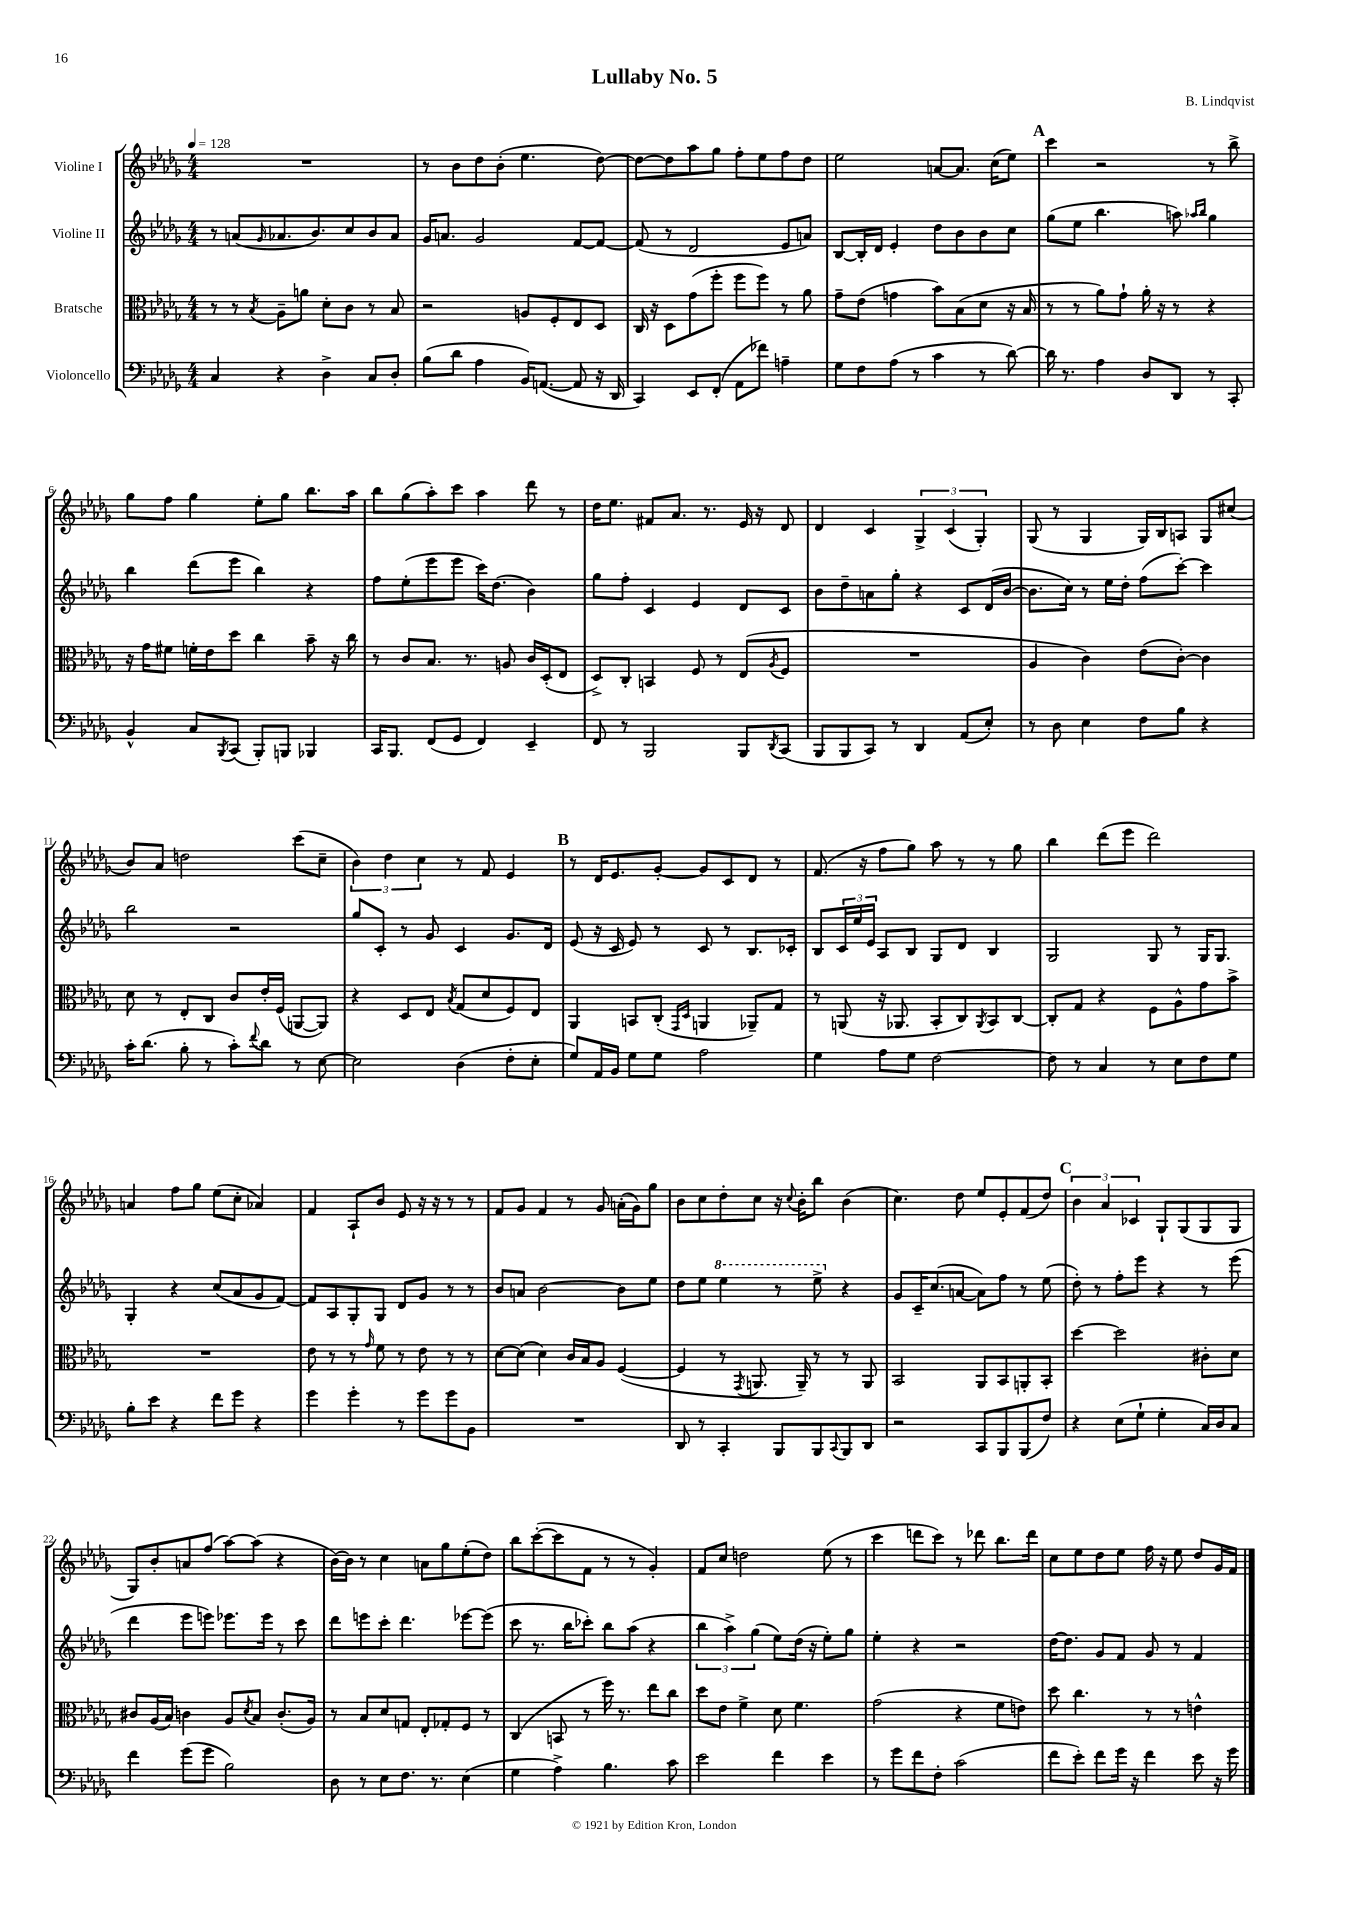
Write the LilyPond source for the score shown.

\header { title = "Lullaby No. 5" composer = "B. Lindqvist" }
<<
\new StaffGroup <<
\new Staff = "s0" \with { instrumentName = "Violine I" } {
    \clef treble \key des \major \numericTimeSignature \time 4/4 \tempo 4 = 128
    R1 |
    r8 bes'8 des''8 bes'8-.( ees''4. des''8~) |
    des''8~ des''8 aes''8 ges''8 f''8-. ees''8 f''8 des''8 |
    ees''2 a'8~ a'8. c''16( ees''8) |
    \mark \markup { \bold "A" } c'''4 r2 r8 bes''8-> |
    ges''8 f''8 ges''4 ees''8-. ges''8 bes''8. aes''16 |
    bes''8 ges''8( aes''8-.) c'''8 aes''4 des'''8 r8 |
    des''16 ees''8. fis'8 aes'8. r8. ees'16 r16 des'8 |
    des'4 c'4 \tuplet 3/2 { ges4-> c'4( ges4-.) } |
    ges8( r8 ges4 ges16) bes16 a8 ges8 cis''8( |
    bes'8) aes'8 d''2 c'''8( c''8-- |
    \tuplet 3/2 { bes'4) des''4 c''4 } r8 f'8 ees'4 |
    \mark \markup { \bold "B" } r8 des'16 ees'8. ges'8~-. ges'8 c'8 des'8 r8 |
    f'8.( r16 f''8 ges''8) aes''8 r8 r8 ges''8 |
    bes''4 des'''8( ees'''8 des'''2) |
    a'4 f''8 ges''8 ees''8( c''8-. aes'4) |
    f'4 aes8-! bes'8 ees'8 r16 r16 r8 r8 |
    f'8 ges'8 f'4 r8 ges'8 a'16-.( ges'16) ges''8 |
    bes'8 c''8 des''8-. c''8 r16 \appoggiatura { c''8 } bes'16-. bes''8 bes'4( |
    c''4.) des''8 ees''8 ees'8-. f'8( des''8) |
    \mark \markup { \bold "C" } \tuplet 3/2 { bes'4 aes'4 ces'4 } ges8-! ges8( ges8 ges8 |
    ges8) bes'8-. a'8 f''8( aes''8~) aes''8( r4 |
    bes'16~) bes'16 r8 c''4 a'8 ges''8 ees''8-.( des''8) |
    bes''8 c'''8~-.( c'''8 f'8 r8 r8 ges'4-.) |
    f'8 c''8 d''2 ees''8( r8 |
    c'''4 d'''8 c'''8) r8 des'''8 bes''8. des'''16 |
    c''8 ees''8 des''8 ees''8 f''16 r16 ees''8 des''8 ges'16 f'16 \bar "|." |
}
\new Staff = "s1" \with { instrumentName = "Violine II" } {
    \clef treble \key des \major \numericTimeSignature \time 4/4
    r8 a'8( \grace { ges'16 } aes'8. bes'8.) c''8 bes'8 aes'8 |
    ges'16 a'8. ges'2 f'8~ f'8~ |
    f'8( r8 des'2 ees'8 a'8) |
    bes8~ bes16-. des'16 ees'4-. des''8 bes'8 bes'8 c''8 |
    \mark \markup { \bold "A" } ges''8( ees''8 bes''4. a''8) \grace { aes''16 bes''16 } ges''4 |
    bes''4 des'''8( ees'''8 bes''4) r4 |
    f''8 ees''8-.( ees'''8 ees'''8 c'''16) des''8.( bes'4) |
    ges''8 f''8-. c'4 ees'4 des'8 c'8 |
    bes'8 des''8-- a'8 ges''8-. r4 c'8 des'16( bes'16~ |
    bes'8. c''16) r8 ees''16 des''16-. f''8( c'''8~-.) c'''4 |
    bes''2 r2 |
    ges''8 c'8-. r8 ges'8 c'4 ges'8. des'16 |
    \mark \markup { \bold "B" } ees'8( r16 c'16 ees'8) r8 c'8 r8 bes8. ces'16-. |
    bes8 \tuplet 3/2 { c'16 ees''16 ees'16 } aes8 bes8 ges8 des'8 bes4 |
    ges2 ges8 r8 ges16 ges8. |
    ges4-. r4 c''8( aes'8 ges'8 f'8~) |
    f'8 aes8 ges8-. ges8 des'8 ges'8 r8 r8 |
    bes'8 a'8 bes'2~ bes'8 ees''8 |
    des''8 ees''8 \ottava #1 ees'''4 r8 ees'''8-> \ottava #0 r4 |
    ges'8 c'16-- c''8.( a'8~ a'8) f''8 r8 ees''8( |
    \mark \markup { \bold "C" } des''8-.) r8 f''8-. ees'''8 r4 r8 ees'''8( |
    des'''4 ees'''8 e'''8) ees'''8. ees'''16 r8 c'''8 |
    des'''8 e'''8 c'''8-. des'''4. ees'''8~ ees'''8( |
    c'''8 r8. bes''16 ces'''8-.) bes''8 aes''8( r4 |
    \tuplet 3/2 { bes''4 aes''4->) ges''4( } ees''8) des''16( r16 ees''8-.) ges''8 |
    ees''4-. r4 r2 |
    des''16~ des''8. ges'8 f'8 ges'8 r8 f'4 \bar "|." |
}
\new Staff = "s2" \with { instrumentName = "Bratsche" } {
    \clef alto \key des \major \numericTimeSignature \time 4/4
    r8 r8 \acciaccatura { bes8 } aes8-- a'8 des'8-. c'8 r8 bes8 |
    r2 a8 f8-. ees8 des8 |
    c16 r16 des8 ges'8( f''8-. f''8 f''8) r8 aes'8 |
    ges'8-- ees'8( g'4 bes'8) bes8( des'8 r16 bes16 |
    \mark \markup { \bold "A" } r8 r8 aes'8) ges'8-! aes'16-. r16 r8 r4 |
    r16 ges'16 fis'8 f'16-. ees'16 des''8 c''4 bes'8-- r16 c''16 |
    r8 c'8 bes8. r8. a8 c'16 des16-.( ees8 |
    des8->) c8-. b,4 f8 r8 ees8( \acciaccatura { aes8 } f8 |
    R1 |
    aes4 c'4) ees'8( c'8~-.) c'4 |
    des'8 r8 ees8-. c8 c'8 ees'16-. f16( a,8~ a,8) |
    r4 des8 ees8 \acciaccatura { bes8 } ges8( des'8 f8) ees8 |
    \mark \markup { \bold "B" } aes,4 b,8 c8-.( \grace { ges,16 des16 } a,4 aes,8--) ges8 |
    r8 a,8( r16 aes,8. bes,8-. c8) \acciaccatura { aes,8 } bes,8 c8~ |
    c8-. ges8 r4 f8 aes8-^ ges'8 bes'8-> |
    R1 |
    ees'8 r8 r8 \grace { ges'16 } f'8 r8 ees'8 r8 r8 |
    des'8~ des'8( des'4) c'16 bes16 aes8 f4~( |
    f4 r8 \acciaccatura { ges,8 } a,8. a,16--) r8 r8 a,8 |
    bes,2 aes,8 bes,8 a,8-. bes,8-. |
    \mark \markup { \bold "C" } des''4~ des''2 cis'8-. des'8 |
    cis'8 aes16( bes16) c'4 aes8 \acciaccatura { des'8 } bes8 c'8.-.( aes16) |
    r8 bes8 des'8 g8 ees8-. ges8-. f8 r8 |
    c4( b,8 r8 f''16) r8. ees''8 c''8 |
    des''8 ees'8 f'4-> des'8 f'4. |
    ges'2( r4 f'8 e'8) |
    des''8 c''4. r8 r8 e'4-^ \bar "|." |
}
\new Staff = "s3" \with { instrumentName = "Violoncello" } {
    \clef bass \key des \major \numericTimeSignature \time 4/4
    c4 r4 des4-> c8 des8-. |
    bes8( des'8 aes4 bes,16) a,8.~( a,8 r16 des,16 |
    c,4) ees,8 f,8-.( aes,8 fes'8) a4-- |
    ges8 f8 aes8( r8 c'4 r8 des'8~) |
    \mark \markup { \bold "A" } des'16 r8. aes4 des8 des,8 r8 c,8-. |
    bes,4-^ c8 \acciaccatura { bes,,8 } c,8( bes,,8-.) b,,8 bes,,4 |
    c,16 bes,,8. f,8( ges,8 f,4) ees,4-- |
    f,8 r8 bes,,2 bes,,8 \acciaccatura { des,8 } c,8( |
    bes,,8 bes,,8 c,8) r8 des,4 aes,8( ees8-.) |
    r8 des8 ees4 f8 bes8 r4 |
    c'16-. des'8.( bes8-. r8 c'8-.) \appoggiatura { f'8 } des'8 r8 ees8~ |
    ees2 des4( f8-. ees8-. |
    \mark \markup { \bold "B" } ges8) aes,16 bes,16 ges8 ges8 aes2 |
    ges4 aes8 ges8 f2~ |
    f8 r8 c4 r8 ees8 f8 ges8 |
    bes8-. ees'8 r4 f'8 ges'8 r4 |
    ges'4 ges'4-. r8 ges'8 ges'8 bes,8 |
    R1 |
    des,8 r8 c,4-. bes,,8 bes,,8 \appoggiatura { c,8 } bes,,8 des,8 |
    r2 c,8 bes,,8 bes,,8( f8) |
    \mark \markup { \bold "C" } r4 ees8( ges8-! ges4-. c16) des16 c8 |
    f'4 ges'8( ges'8 bes2) |
    des8 r8 ees8 f8. r8. ees4( |
    ges4 aes4->) bes4. c'8 |
    ees'2 f'4 ees'4 |
    r8 ges'8 f'8 f8-. c'2( |
    f'8 ees'8-.) f'8 ges'16 r16 f'4 ees'8 r16 ges'16 \bar "|." |
}
>>
>>
